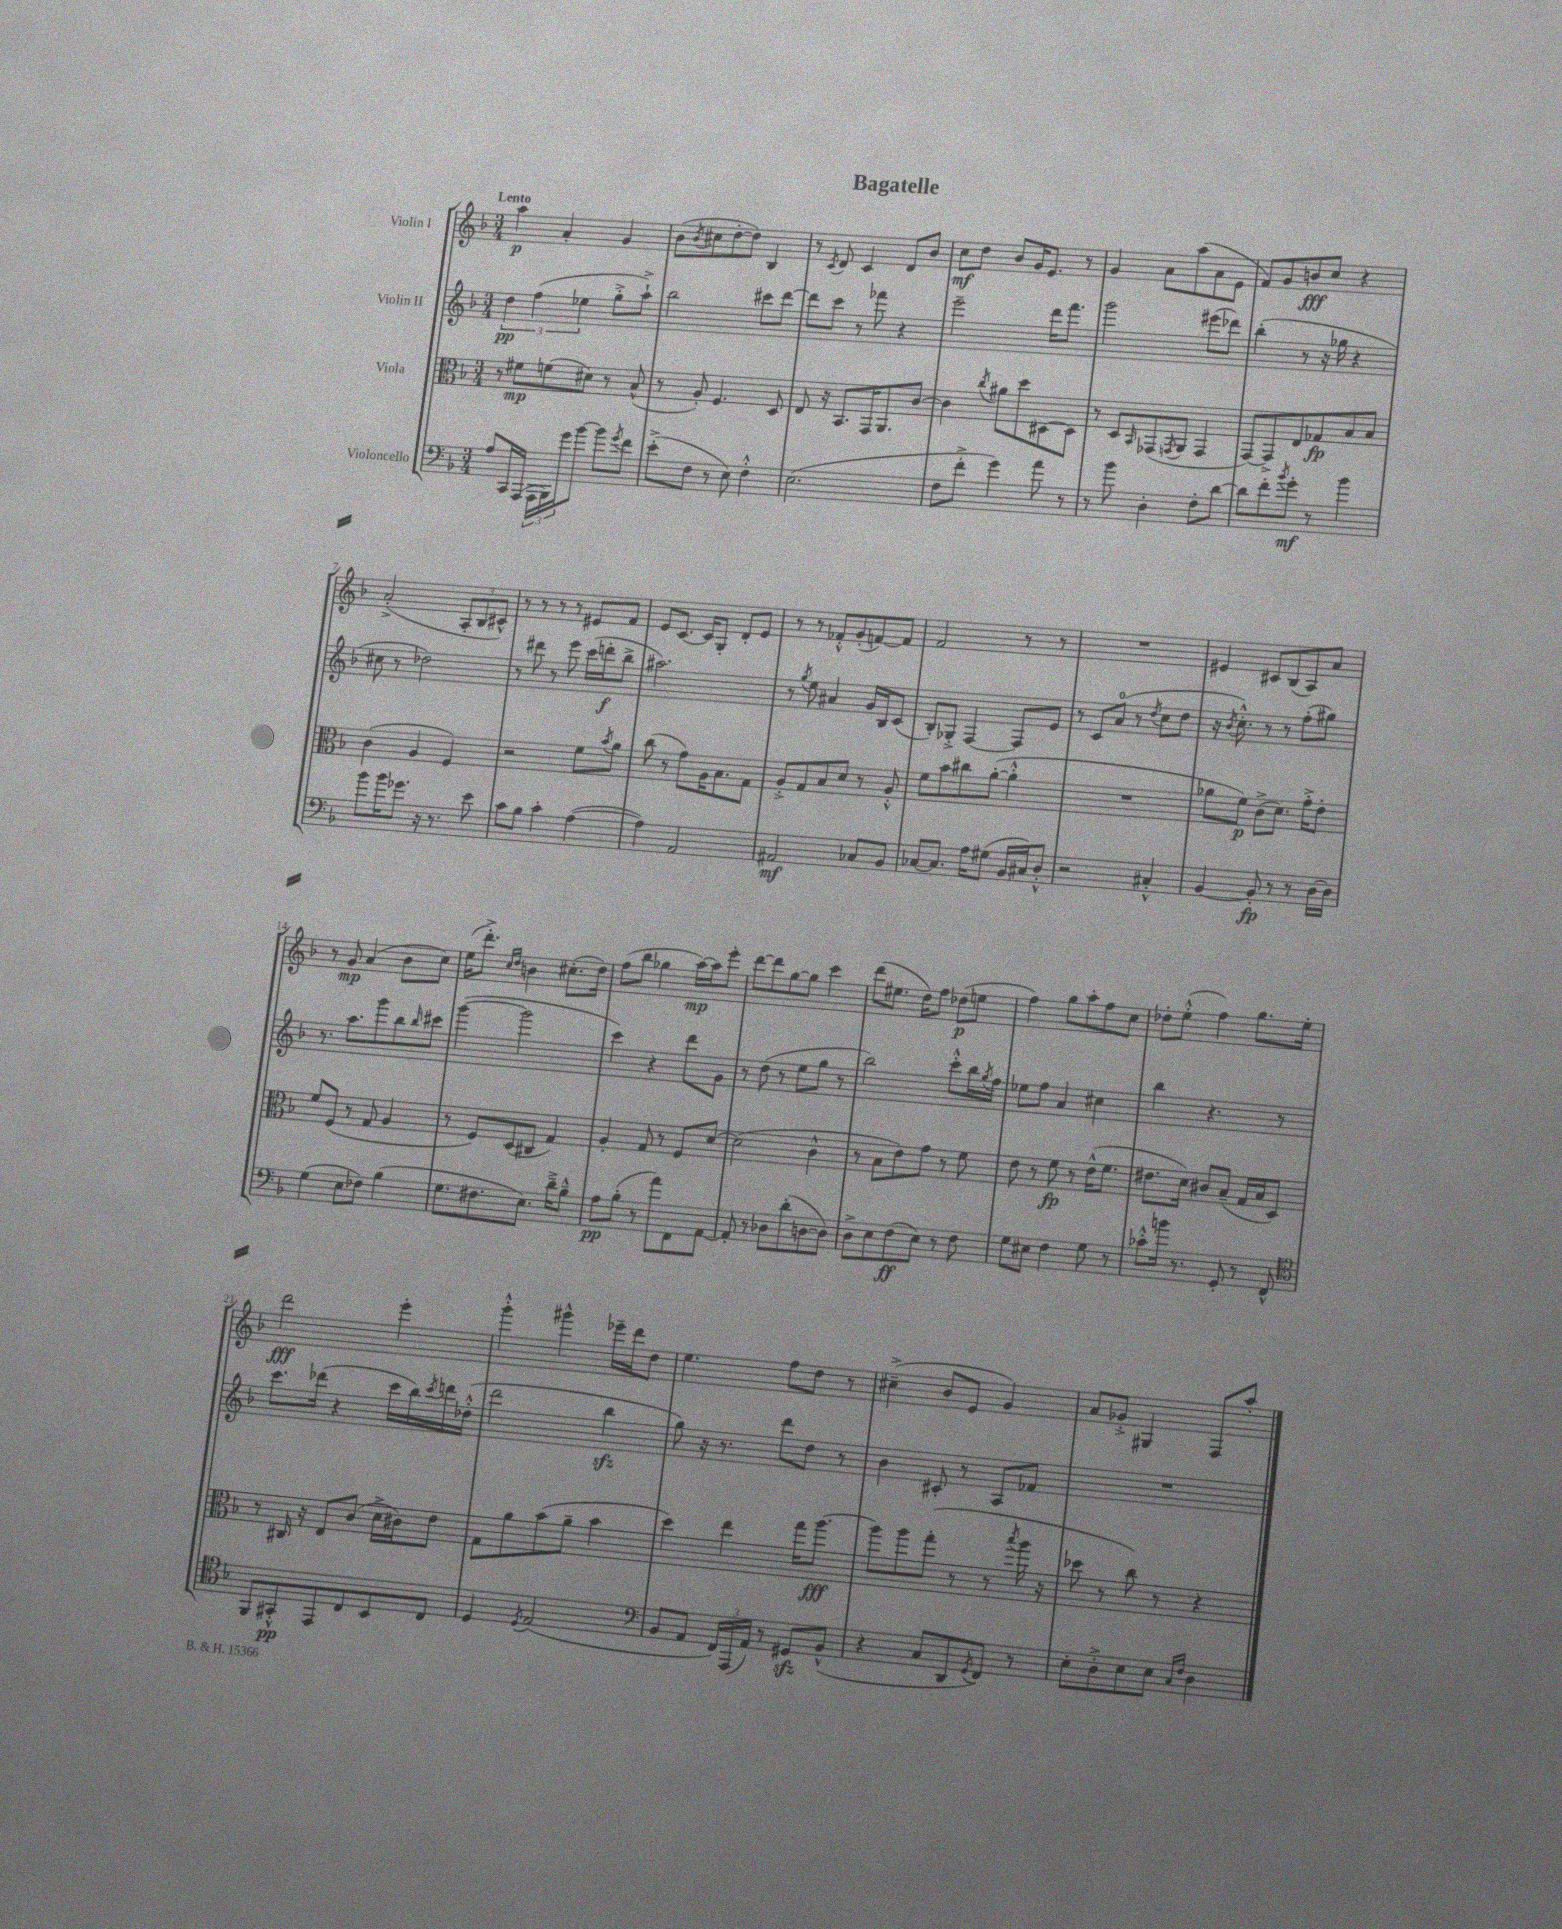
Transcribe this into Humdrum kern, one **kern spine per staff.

**kern	**dynam	**kern	**dynam	**kern	**dynam	**kern	**dynam
*part4	*part4	*part3	*part3	*part2	*part2	*part1	*part1
*staff4	*staff4	*staff3	*staff3	*staff2	*staff2	*staff1	*staff1
*I"Violoncello	*	*I"Viola	*	*I"Violin II	*	*I"Violin I	*
*clefF4	*	*clefC3	*	*clefG2	*	*clefG2	*
*k[b-]	*	*k[b-]	*	*k[b-]	*	*k[b-]	*
*M3/4	*	*M3/4	*	*M3/4	*	*M3/4	*
=1	=1	=1	=1	=1	=1	=1	=1
!	!	!	!	!	!	!LO:TX:a:B:t=Lento	!
8A/L	.	8r	.	6dd\	pp	4aa\	p
16CC/L	.	8f#X\L	mp	.	.	.	.
.	.	.	.	(6ff\	.	.	.
(16AAA/JJ	.	.	.	.	.	.	.
24AAA\LL	.	(8fn\	.	.	.	4a'/	.
24BBB-\)	.	.	.	.	.	.	.
24g\J	.	.	.	6ee-X\	.	.	.
[8b-\J	.	8d#X\J)	.	.	.	.	.
8b-\L]	.	8r	.	8gg'^\L	.	4g/	.
8qg/	.	.	.	.	.	.	.
8f\J	.	(8B-^^/	.	8aa`^\J)	.	.	.
=2	=2	=2	=2	=2	=2	=2	=2
(8e'^\L	.	8r	.	2bb-\	.	(8b-\L	.
.	.	.	.	.	.	8qb-/	.
8F\J	.	8A'/)	.	.	.	8cc#X\	.
8r	.	4.F/	.	.	.	[8dd'\	.
8E\)	.	.	.	.	.	8dd\J])	.
4F'^^\	.	.	.	8ccc#X\L	.	4B-/	.
.	.	8D/	.	[8ddd\J	.	.	.
=3	=3	=3	=3	=3	=3	=3	=3
(2.E\	.	8E/	.	8ddd\L]	.	8r	.
.	.	.	.	.	.	8qc/	.
.	.	16r	.	8ccc\J	.	8d/	.
.	.	8.BB-/L	.	.	.	.	.
.	.	.	.	8r	.	4c/	.
.	.	16GG/K	.	8fff-X\	.	.	.
.	.	8.AA/	.	.	.	.	.
.	.	.	.	4r	.	8d/L	.
.	.	[8c/J	.	.	.	8b-/J	.
=4	=4	=4	=4	=4	=4	=4	=4
8F\L	.	4c\]	.	2eee~\	.	8cc\L	mf
8f'^\J	.	.	.	.	.	8dd\J	.
.	.	8qcc/	.	.	.	.	.
4g\)	.	8a#X\L	.	.	.	8b-/L	.
.	.	8dd\	.	.	.	16g/K	.
.	.	.	.	.	.	8.e/J	.
8a\	.	[8D#X\	.	16ddd\KL	.	.	.
.	.	.	.	8.fff\J	.	.	.
8r	.	8D#\J]	.	.	.	8r	.
=5	=5	=5	=5	=5	=5	=5	=5
8r	.	8r	.	2ggg\	.	4g/	.
8b-\	.	8D/L	.	.	.	.	.
.	.	16qqBB-/	.	.	.	.	.
4D'\	.	(8GG-X/	.	.	.	8a\L	.
.	.	8qGGn/	.	.	.	.	.
.	.	8AA/J	.	.	.	(8aa\	.
8F'\L	.	4GG/	.	(8eee#X\L	.	8a\	.
[8d\J	.	.	.	8ddd-X\J)	.	8e\J	.
=6	=6	=6	=6	=6	=6	=6	=6
8d\L]	.	[8GG/L)	.	(4bb-'\	.	8f/L)	.
8f'\	.	8GG^/]	.	.	.	8g/	.
8qb-/	.	.	.	.	.	.	.
8g'\J	mf	8E/	.	8r	.	8bn/	fff
8r	.	8G-X/	fp	16r	.	8cc/J	.
.	.	.	.	16gg-X\	.	.	.
4b-\	.	8B-/	.	4r	.	4r	.
.	.	8B-/J	.	.	.	.	.
!!LO:LB:g=z
=7	=7	=7	=7	=7	=7	=7	=7
8b-\L	.	(4c\	.	8cc#X\	.	(2a'^/	.
16b-\K	.	.	.	8r	.	.	.
8.g-X\J	.	.	.	.	.	.	.
.	.	4A/	.	2dd-X\)	.	.	.
16r	.	.	.	.	.	.	.
8.r	.	.	.	.	.	.	.
.	.	4F/)	.	.	.	12A'/L	.
.	.	.	.	.	.	12B-/	.
8e\	.	.	.	.	.	.	.
.	.	.	.	.	.	12c#X^^/J)	.
=8	=8	=8	=8	=8	=8	=8	=8
8c\L	.	2r	.	8r	.	8r	.
8B-\J	.	.	.	8ddd#X\	.	8r	.
4c'\	.	.	.	8r	.	8r	.
.	.	.	.	8eee\	.	8r	.
([4A\	.	8f\L	.	(16ccc\LL	.	8e#X/L	.
.	.	.	.	16dddn'\J	f	.	.
.	.	8qb-/	.	.	.	.	.
.	.	8a\J	.	8bb-^\J	.	8f/J	.
=9	=9	=9	=9	=9	=9	=9	=9
4A\])	.	(8cc\	.	2.aa#X\)	.	8e/L	.
.	.	8r	.	.	.	[8.c/J	.
2AA/	.	8g\L)	.	.	.	.	.
.	.	.	.	.	.	16c/KL]	.
.	.	16A\K	.	.	.	8G'/J	.
.	.	8.B-\	.	.	.	.	.
.	.	.	.	.	.	8d'/L	.
.	.	8G\J	.	.	.	8e/J	.
=10	=10	=10	=10	=10	=10	=10	=10
2AA#X/	mf	8A'^/L	.	8r	.	8r	.
.	.	.	.	8qgg/	.	.	.
.	.	8G/	.	8ee\	.	8r	.
.	.	8B-/	.	4a#X/	.	8f-X'^^/L	.
.	.	8d/J	.	.	.	(8g'/	.
8C-X/L	.	8r	.	16g/LL	.	[8fn/)	.
.	.	.	.	16B-/J	.	.	.
8BB-/J	.	8A'^^/	.	(8c/J	.	8f/J]	.
=11	=11	=11	=11	=11	=11	=11	=11
[8C-X/L	.	8f\L	.	8B-'/L)	.	2f/	.
8.C-/J]	.	8b-\	.	8G-X'^/J	.	.	.
.	.	8cc#X\	.	[4F/	.	.	.
16A\KL	.	.	.	.	.	.	.
(8G#X\J	.	([8a'\J	.	.	.	.	.
16BB-/LL	.	4a'^^\]	.	8F/L]	.	8r	.
16C#X/J)	.	.	.	.	.	.	.
8D'^^/J	.	.	.	8e/J	.	8r	.
=12	=12	=12	=12	=12	=12	=12	=12
2r	.	2.r	.	8r	.	2.r	.
.	.	.	.	8c/L	.	.	.
.	.	.	.	(8a/J	.	.	.
.	.	.	.	8r	.	.	.
.	.	.	.	8qdd/	.	.	.
4C#X'^^/	.	.	.	8cc\L	.	.	.
.	.	.	.	8dd\J	.	.	.
=13	=13	=13	=13	=13	=13	=13	=13
[4BB-/	.	8a-X\L	.	16r	.	4e#X/	.
.	.	.	.	8qb-/	.	.	.
.	.	.	.	8.cc'^^\)	.	.	.
.	.	8f\J)	p	.	.	.	.
8BB-'/]	fp	(8c^\L	.	8r	.	8c#X/L	.
8r	.	8.d\J)	.	8r	.	(8B-/	.
8r	.	.	.	(8ff'\L	.	8A/)	.
.	.	16g'^\KL	.	.	.	.	.
[16D\LL	.	8e'\J	.	8gg#X\J)	.	8a/J	.
16D\JJ]	.	.	.	.	.	.	.
!!LO:LB:g=z
=14	=14	=14	=14	=14	=14	=14	=14
(4G\	.	8f/L	.	8.r	.	8r	.
.	.	(8F/J	.	.	.	8g/	mp
.	.	.	.	8.aa\L	.	.	.
8E\L	.	8r	.	.	.	(4a/	.
8F-X\J)	.	8G/	.	8ggg\	.	.	.
(4B-\	.	4A/	.	8bb-\	.	8b-\L	.
.	.	.	.	16qqbb-/	.	.	.
.	.	.	.	8ccc#X\J	.	8cc\J)	.
=15	=15	=15	=15	=15	=15	=15	=15
8.G\L	.	8r	.	([4ggg\	.	(16ee\KL	.
.	.	.	.	.	.	8.ddd'^\J)	.
.	.	8F/L)	.	.	.	.	.
8.F#X\	.	.	.	.	.	.	.
.	.	.	.	.	.	16qqcc/LL	.
.	.	.	.	.	.	16qqdd/JJ	.
.	.	(8D/	.	2ggg\]	.	4bn\	.
8.E\J)	.	8C#X/J	.	.	.	.	.
.	.	4G/)	.	.	.	(8.cc#X'\L	.
16d~^\KL	.	.	.	.	.	.	.
8B-~^^\J	.	.	.	.	.	.	.
.	.	.	.	.	.	16dd\Jk)	.
=16	=16	=16	=16	=16	=16	=16	=16
8A\L	pp	4A'/	.	4ccc\)	.	(8ff\L	.
(8B-'\J	.	.	.	.	.	8bb-\J	.
8r	.	8G/	.	4r	.	4gg-X\	.
8a\L)	.	8r	.	.	.	.	.
8FF\	.	8F/L	.	8ddd\L	.	[16aa\LL)	mp
.	.	.	.	.	.	16aa\J]	.
[8AA\J	.	[8d/J	.	8g\J	.	8eee'\J	.
=17	=17	=17	=17	=17	=17	=17	=17
8AA'/]	.	(2d\]	.	8r	.	[8ddd\L	.
8r	.	.	.	(8dd\	.	8ddd\]	.
8D-X\L	.	.	.	8r	.	[8gg\	.
(8d'\	.	.	.	8ee\L	.	8gg\J]	.
[8Dn\	.	4c^^\	.	8gg\J	.	4ccc\	.
8D\J])	.	.	.	8r	.	.	.
=18	=18	=18	=18	=18	=18	=18	=18
8D^\L	.	8r	.	2bb-\)	.	(8ddd\L	.
8E\	.	8B-\L	.	.	.	8.ee#X\J	.
(8F\	ff	8e\)	.	.	.	.	.
.	.	.	.	.	.	16dd\KL)	.
8E\J)	.	8g\J	.	.	.	8ff\J	.
8r	.	8r	.	8ccc'^^\L	.	(8dd-X\L	p
8F\	.	8f\	.	16bb-\L	.	8een\J	.
.	.	.	.	8qgg/	.	.	.
.	.	.	.	16ff\JJ	.	.	.
=19	=19	=19	=19	=19	=19	=19	=19
8G\L	.	8e\	.	8ee-X\L	.	4ff\)	.
8E#X\J	.	8r	.	8ff\J	.	.	.
4F\	.	8f\	fp	4a/	.	8gg\L	.
.	.	8r	.	.	.	8aa'\	.
8G\	.	(16e^^\KL	.	4cc#X\	.	8ff\	.
.	.	8.f\J	.	.	.	.	.
8r	.	.	.	.	.	8cc\J	.
=20	=20	=20	=20	=20	=20	=20	=20
8c-X'^^\L	.	8.e#X\L	.	4bb-\	.	8dd-X'\L	.
16bn\Jk	.	.	.	.	.	(8ee'^^\J	.
8.r	.	16d\Jk)	.	.	.	.	.
.	.	8c#X/L	.	4.r	.	4ff\)	.
8GG'/	.	(8B-~/J	.	.	.	.	.
8r	.	16G/LL	.	.	.	8.gg\L	.
.	.	16B-/J	.	.	.	.	.
8FF^^/	.	8D/J)	.	8r	.	.	.
.	.	.	.	.	.	16ee'\Jk	.
!!LO:LB:g=z
=21	=21	=21	=21	=21	=21	=21	=21
*clefC4	*	*	*	*	*	*	*
8FF/L	.	8r	.	8.ccc\L	.	2ddd\	fff
8GG#X'^^/	pp	16C#X/	.	.	.	.	.
.	.	16r	.	(16ddd-X\Jk	.	.	.
8EE/	.	8E/L	.	4r	.	.	.
8C/	.	(8c/J	.	.	.	.	.
8BB-/	.	16d^\LL	.	16ccc\LL	.	4eee'\	.
.	.	16c#X\J)	.	16bb-\)	.	.	.
.	.	.	.	8qccc/	.	.	.
8C/J	.	8e\J	.	16dddn\	.	.	.
.	.	.	.	(16dd-X'^^\JJ	.	.	.
=22	=22	=22	=22	=22	=22	=22	=22
4D/	.	8G\L	.	2ddd\	.	4ggg'^^\	.
.	.	8a\	.	.	.	.	.
8qD/	.	.	.	.	.	.	.
(2E/	.	(8b-\	.	.	.	4ggg#X^^\	.
.	.	8a~\J	.	.	.	.	.
.	.	4b-\	.	4bb-zz\	.	16eee-X~\LL	.
.	.	.	.	.	.	16ddd\J	.
.	.	.	.	.	.	8dd\J	.
=23	=23	=23	=23	=23	=23	=23	=23
*clefF4	*	*	*	*	*	*	*
8BB-/L	.	4dd\)	.	8gg\)	.	4.ee\	.
8AA/J	.	.	.	16r	.	.	.
.	.	.	.	8.r	.	.	.
24FF/LL)	.	4ee\	.	.	.	.	.
(24AAA/	.	.	.	.	.	.	.
24AA/JJ)	.	.	.	.	.	.	.
8r	.	.	.	8ddd\L	.	8ff\L	.
8GG#Xzz/L	.	16gg\KL	.	8dd\J	.	8dd\J	.
.	.	[8.aa\J	fff	.	.	.	.
(8BB-^^/J	.	.	.	8r	.	8r	.
=24	=24	=24	=24	=24	=24	=24	=24
4r	.	8aa\L]	.	4b-\	.	(4cc#X~^\	.
.	.	8aa\	.	.	.	.	.
8C/L	.	(8gg'\J	.	8c#X'/	.	8b-/L	.
8DD/	.	8r	.	8r	.	8e/J	.
8qGG/	.	.	.	.	.	.	.
8FF/J)	.	8r	.	8A/L	.	4g/)	.
.	.	8qbb-/	.	.	.	.	.
8r	.	16aa\	.	8f-X/J	.	.	.
.	.	16r	.	.	.	.	.
=25	=25	=25	=25	=25	=25	=25	=25
8E'\L	.	8dd-X\	.	2.r	.	8a/L	.
8D'^\	.	8r	.	.	.	8g-X'^/J	.
8E\	.	8cc\)	.	.	.	4G#X/	.
8E\J	.	8r	.	.	.	.	.
16qqC/LL	.	.	.	.	.	.	.
16qqF/JJ	.	.	.	.	.	.	.
4D\	.	4r	.	.	.	8F/L	.
.	.	.	.	.	.	8aa'/J	.
==	==	==	==	==	==	==	==
*-	*-	*-	*-	*-	*-	*-	*-
